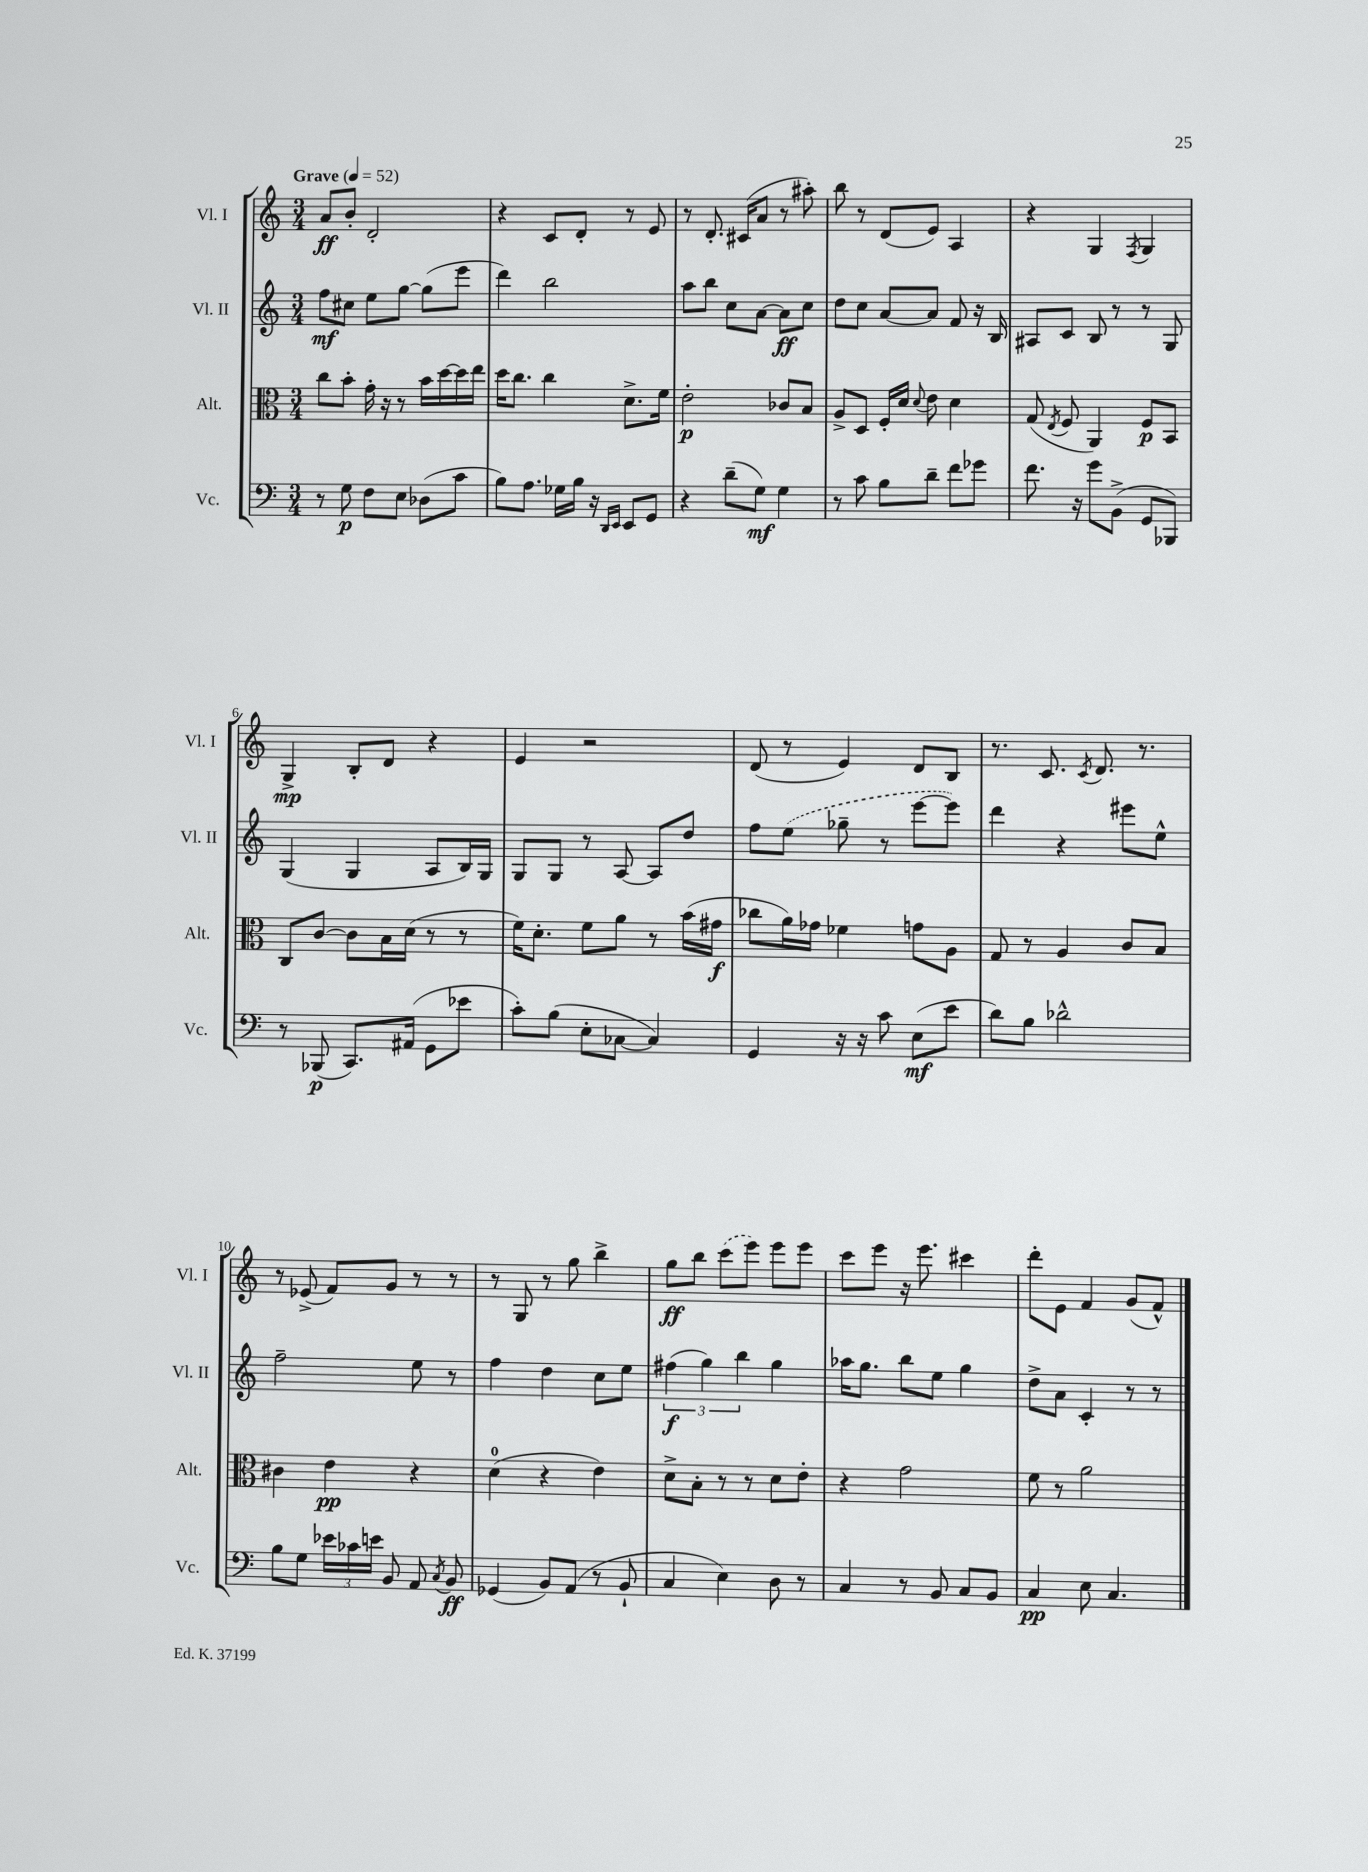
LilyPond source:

<<
\new StaffGroup <<
\new Staff = "s0" \with { instrumentName = "Vl. I" shortInstrumentName = "Vl. I" } {
    \clef treble \key c \major \numericTimeSignature \time 3/4 \tempo "Grave" 4 = 52
    \autoBeamOff a'8[\ff b'8]-. d'2-. |
    r4 c'8[ d'8]-. r8 e'8 |
    r8 d'8.-. cis'16[( a'8] r8 ais''8-.) |
    b''8 r8 d'8[( e'8]) a4 |
    r4 g4 \acciaccatura { f8 } g4 |
    g4->\mp b8[-. d'8] r4 |
    e'4 r2 |
    d'8( r8 e'4) d'8[ b8] |
    r8. c'8. \acciaccatura { c'8 } d'8. r8. |
    r8 ees'8->( f'8[) g'8] r8 r8 |
    r8 g8 r8 g''8 b''4-> |
    g''8[\ff b''8] \once \slurDashed c'''8[( e'''8]) e'''8[ e'''8] |
    c'''8[ e'''8] r16 e'''8. cis'''4 |
    d'''8[-. e'8] f'4 g'8[( f'8]-^) \bar "|." |
}
\new Staff = "s1" \with { instrumentName = "Vl. II" shortInstrumentName = "Vl. II" } {
    \clef treble \key c \major \numericTimeSignature \time 3/4
    \autoBeamOff f''8[\mf cis''8] e''8[ g''8]~ g''8[( e'''8] |
    d'''4) b''2 |
    a''8[ b''8] c''8[ a'8]~ a'8[\ff c''8] |
    d''8[ c''8] a'8[~ a'8] f'8 r16 b16 |
    ais8[ c'8] b8 r8 r8 g8 |
    g4( g4 a8[ b16) g16] |
    g8[ g8] r8 a8~ a8[ d''8] |
    f''8[ \once \slurDashed e''8]( ges''8-- r8 e'''8[~ e'''8]) |
    d'''4 r4 eis'''8[ e''8]-^ |
    f''2-- e''8 r8 |
    f''4 d''4 c''8[ e''8] |
    \tuplet 3/2 { fis''4\f( g''4) b''4 } g''4 |
    aes''16[ g''8.] b''8[ e''8] g''4 |
    d''8[-> a'8] c'4-. r8 r8 \bar "|." |
}
\new Staff = "s2" \with { instrumentName = "Alt." shortInstrumentName = "Alt." } {
    \clef alto \key c \major \numericTimeSignature \time 3/4
    \autoBeamOff c''8[ b'8]-. g'16-. r16 r8 b'16[ d''16~ d''16 e''16] |
    d''16[ c''8.] c''4 d'8.[-> f'16] |
    e'2-.\p ces'8[ b8] |
    a8[-> d8] f16[-. d'16] \appoggiatura { d'8 } e'8 d'4 |
    g8( \acciaccatura { e8 } f8 a,4) f8[\p b,8] |
    c8[ c'8]~ c'8[ b16 d'16]( r8 r8 |
    f'16[) d'8.]-. f'8[ a'8] r8 b'16[( gis'16]\f |
    ces''8[ a'16) ges'16] fes'4 g'8[ a8] |
    g8 r8 a4 c'8[ b8] |
    cis'4 e'4\pp r4 |
    d'4-0( r4 e'4) |
    d'8[-> b8]-. r8 r8 d'8[ e'8]-. |
    r4 g'2 |
    f'8 r8 a'2 \bar "|." |
}
\new Staff = "s3" \with { instrumentName = "Vc." shortInstrumentName = "Vc." } {
    \clef bass \key c \major \numericTimeSignature \time 3/4
    \autoBeamOff r8 g8\p f8[ e8] des8[( c'8] |
    b8[) a8.] ges16[ b16] r16 \grace { d,16[ e,16] } e,8[ g,8] |
    r4 d'8[--( g8]\mf) g4 |
    r8 c'8 b8[ d'8]-- f'8[ ges'8] |
    f'8. r16 g'8[ b,8]->( g,8[ bes,,8]) |
    r8 bes,,8\p( c,8.[) ais,16]( g,8[ ees'8] |
    c'8[-.) b8]( e8[-. ces8]~ ces4) |
    g,4 r16 r16 c'8 e8[\mf( e'8] |
    d'8[) b8] des'2-^ |
    b8[ g8] \tuplet 3/2 { ees'16[ ces'16 e'16] } b,8 a,8 \acciaccatura { c8 } b,8\ff |
    ges,4( b,8[) a,8]( r8 b,8-! |
    c4 e4) d8 r8 |
    c4 r8 b,8 c8[ b,8] |
    c4\pp e8 c4. \bar "|." |
}
>>
>>
